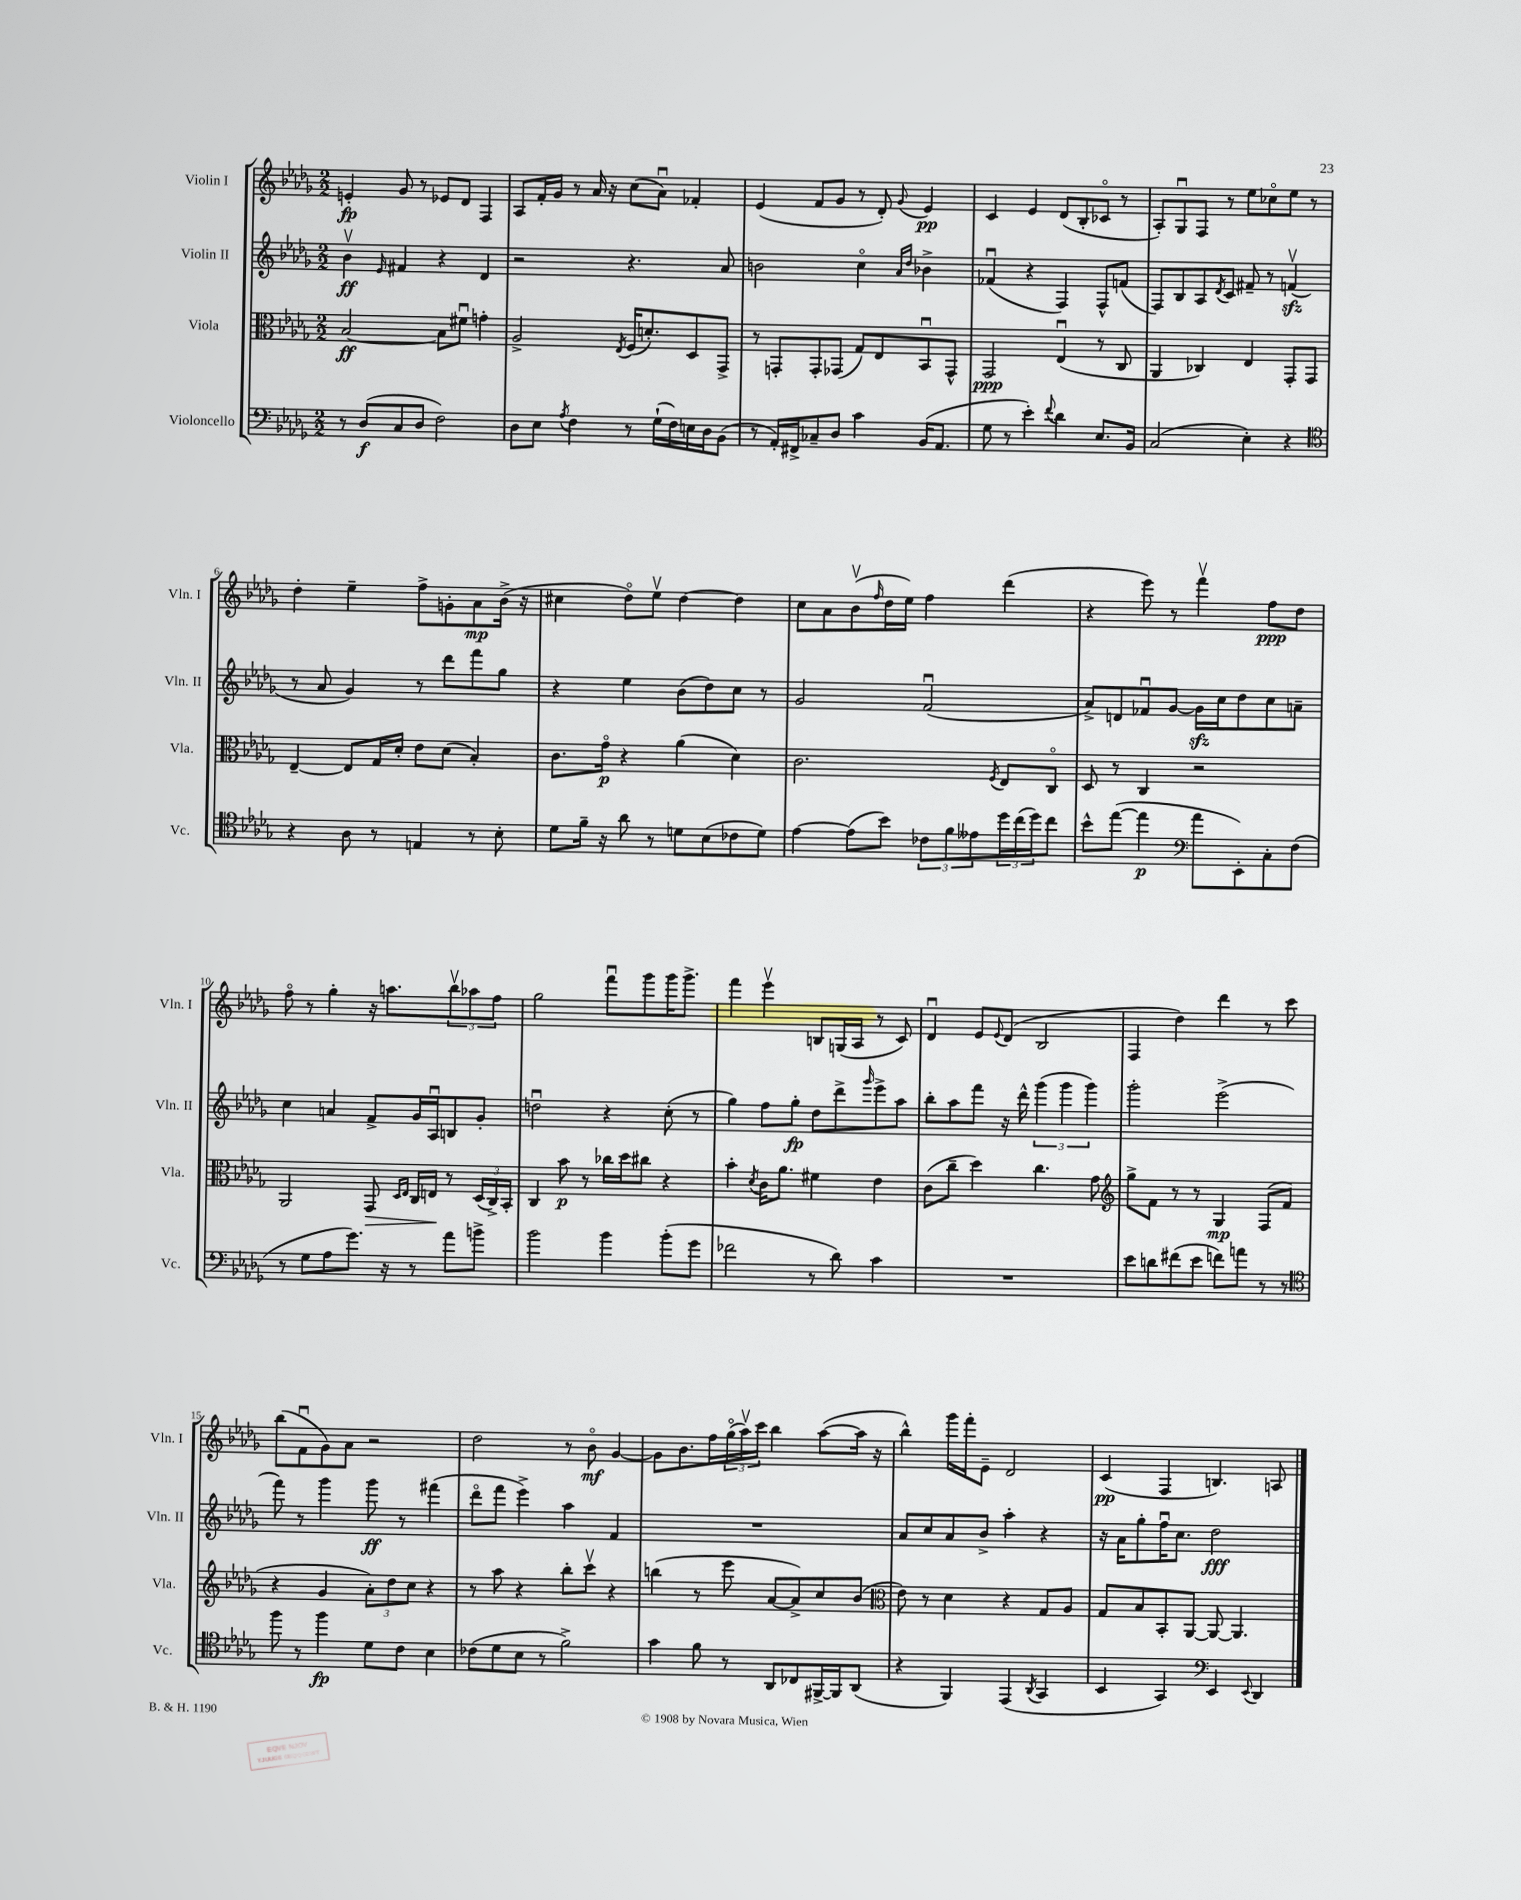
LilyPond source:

<<
\new StaffGroup <<
\new Staff = "s0" \with { instrumentName = "Violin I" shortInstrumentName = "Vln. I" } {
    \clef treble \key des \major \numericTimeSignature \time 2/2
    e'4-.\fp ges'8 r8 ees'8 des'8 f4 |
    aes8 f'16-. ges'16 r8 aes'16 r16 c''8( aes'8\downbow) fes'4-. |
    ees'4( f'8 ges'8 r8 des'8-.) \appoggiatura { ges'8 } ees'4\pp |
    c'4 ees'4 des'8( bes8-. ces'8\flageolet r8 |
    aes8-.) ges8\downbow f8 r8 ees''8 ces''8\flageolet ees''8 r8 |
    des''4-. ees''4-- f''8-> g'8-. aes'8\mp bes'16->( r16 |
    cis''4 des''8\flageolet) ees''8\upbow des''4~ des''4 |
    c''8 aes'8 bes'8\upbow( \grace { f''16 } des''16 ees''16) f''4 des'''4( |
    r4 ees'''8) r8 f'''4\upbow f''8\ppp des''8 |
    f''8\flageolet r8 ges''4-. r16 a''8. \tuplet 3/2 { bes''8\upbow aes''8 f''8 } |
    ges''2 f'''8\downbow ges'''8 ges'''16 ges'''8.-> |
    f'''4 ees'''4\upbow b8 g16( aes16 r8 c'8) |
    des'4\downbow ees'8 \appoggiatura { ees'8 } des'8( bes2 |
    f4 des''4) des'''4 r8 c'''8 |
    bes''8( f'8\downbow ges'8) aes'8 r2 |
    des''2 r8 bes'8\flageolet\mf ges'4~ |
    ges'8 bes'8. f''16 \tuplet 3/2 { ges''16\flageolet( aes''16\upbow) c'''16 } bes''4 aes''8~( aes''16 r16 |
    bes''4-^) ges'''16 f'''16-. ees'8-- des'2 |
    c'4\pp( f4 b4.) a8 \bar "|." |
}
\new Staff = "s1" \with { instrumentName = "Violin II" shortInstrumentName = "Vln. II" } {
    \clef treble \key des \major \numericTimeSignature \time 2/2
    bes'4\upbow\ff \grace { ees'16 } fis'4 r4 des'4 |
    r2 r4. aes'8 |
    b'2 c''4\flageolet \grace { aes'16 des''16 } bes'4-> |
    fes'4\downbow( r4 f4) f8-^ f'8( |
    f8) bes8 aes8 \acciaccatura { des'8 } c'8 fis'8-- r8 f'4\upbow\sfz( |
    r8 aes'8 ges'4) r8 des'''8 f'''8 ges''8 |
    r4 ees''4 bes'8( des''8) c''8 r8 |
    ges'2 f'2\downbow( |
    aes'8->) d'8 fes'8\downbow ges'8~ ges'16\sfz c''16 des''8 c''8 a'8-- |
    c''4 a'4 f'8-> ges'16 aes16\downbow b8 ges'8-. |
    d''2\downbow r4 c''8-.( r8 |
    ges''4) f''8 ges''8-.\fp des''8 des'''8-> \grace { ges'''16 } ees'''8-> aes''8 |
    bes''8-. aes''8 f'''8 r16 des'''16-^ \tuplet 3/2 { ges'''4( ges'''4 ges'''4) } |
    ges'''2-. ees'''2->( |
    f'''8) r8 ges'''4 ges'''8\ff r8 fis'''4( |
    des'''8\flageolet f'''8 ees'''4->) aes''4 f'4 |
    R1 |
    aes'8 c''8 aes'8 bes'8-> aes''4-. r4 |
    r16 aes'16 ges''8-. f''16\downbow c''8. des''2\fff \bar "|." |
}
\new Staff = "s2" \with { instrumentName = "Viola" shortInstrumentName = "Vla." } {
    \clef alto \key des \major \numericTimeSignature \time 2/2
    bes2~\ff bes8 fis'8\downbow g'4-. |
    aes2-> \acciaccatura { ees8 } f16( d'8.-.) des8 ges,8-> |
    r8 g,8-. g,8-. ges,8( ges8) ees8 bes,8\downbow ges,8-^ |
    ges,2\ppp ees4\downbow( r8 c8 |
    aes,4 ces4) ees4 ges,8-. ges,8 |
    ees4~-- ees8 ges16 des'16-. ees'8 des'8( bes4-.) |
    c'8. ges'16\flageolet\p r4 aes'4( des'4) |
    c'2. \acciaccatura { f8 } ees8 c8\flageolet |
    des8 r8 c4 r2 |
    aes,2 ges,8\> \grace { des16 ees16 } c16 e16\! r8 \tuplet 3/2 { des16( c16->) bes,16-. } |
    c4 bes'8\p r8 ces''16 des''16 cis''8 r4 |
    bes'4-. \acciaccatura { des'8 } c'16 aes'8. fis'4 ees'4 |
    c'8( c''8-- des''4) c''4. ges'8 |
    \clef treble ges''8-> f'8 r8 r8 ges4\mp f8( f'8 |
    r4 ges'4 \tuplet 3/2 { aes'8-.) des''8 c''8 } r4 |
    r8 aes''8 r4 bes''8-. c'''8\upbow r4 |
    b''4( r8 ees'''8 aes'8~ aes'8->) c''8 bes'8( |
    \clef alto ees'8) r8 des'4 r4 ges8 aes8 |
    ges8 bes8 bes,8-. aes,8~ aes,8~ aes,4. \bar "|." |
}
\new Staff = "s3" \with { instrumentName = "Violoncello" shortInstrumentName = "Vc." } {
    \clef bass \key des \major \numericTimeSignature \time 2/2
    r8 des8\f( c8 des8 f2) |
    des8 ees8 \acciaccatura { aes8 } f4 r8 ges16-!( f16) e16 des16 bes,8( |
    r8 aes,16-.) fis,16-> ces8-- des8 c'4 bes,16( aes,8. |
    ges8 r8 ees'4-.) \appoggiatura { f'8 } des'4 ees8. bes,16 |
    c2( ees4-.) r4 |
    \clef tenor r4 aes8 r8 e4 r8 bes8-. |
    des'8 f'16-- r16 aes'8 r8 d'8 bes8( ces'8 d'8) |
    ees'4~ ees'8( bes'8) \tuplet 3/2 { ces'8 f'8 eeses'8 } \tuplet 3/2 { des''16 c''16( des''16) } c''8 |
    bes'8-^ ees''8~( ees''4\p \clef bass aes'8 ees,8-.) c8-. f8( |
    r8 ges8 aes8 ges'8.) r16 r8 aes'8 b'8-> |
    bes'2 bes'4 bes'8-.( ges'8 |
    fes'2 r8 des'8) c'4 |
    R1 |
    ees'8 d'8 fis'8( ees'8 f'8) a'8 r8 r8 |
    \clef tenor f''8 r8 f''4\fp des'8 c'8 bes4 |
    ces'8( des'8 bes8 r8 f'2->) |
    ges'4 f'8 r8 aes,8 ces8 fis,16~-> fis,16 aes,8( |
    r4 f,4) ees,4( \acciaccatura { aes,8 } ges,4 |
    bes,4 ges,4) \clef bass ees,4 \appoggiatura { ees,8 } des,4 \bar "|." |
}
>>
>>
